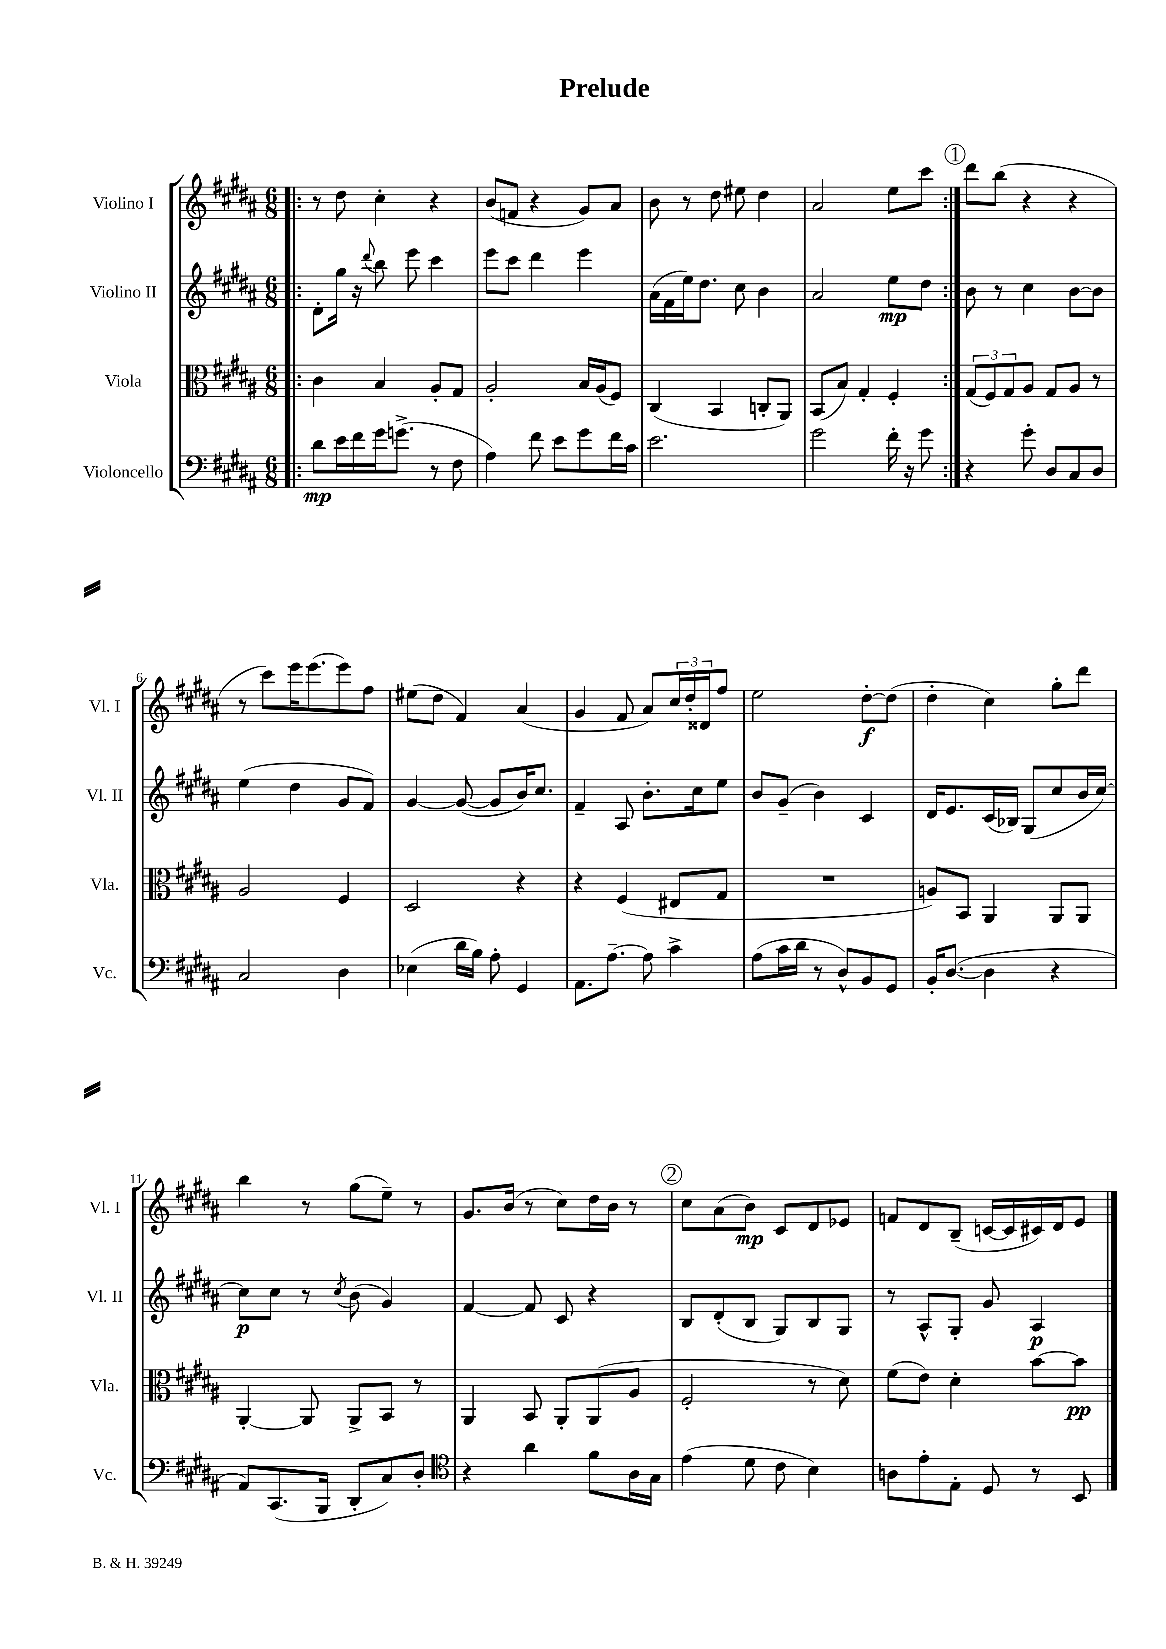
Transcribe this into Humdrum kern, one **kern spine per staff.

**kern	**kern	**kern	**kern
*staff4	*staff3	*staff2	*staff1
*clefF4	*clefC3	*clefG2	*clefG2
*k[f#c#g#d#a#]	*k[f#c#g#d#a#]	*k[f#c#g#d#a#]	*k[f#c#g#d#a#]
*M6/8	*M6/8	*M6/8	*M6/8
=!|:	=!|:	=!|:	=!|:
8d#	4c#	8d#'	8r
16e	.	16gg#	8dd#
16f#	.	16r	.
.	.	8qqddd#	.
16g#	4B	8bb	4cc#'
(8.g^	.	.	.
.	.	8eee	.
8r	8A#'	4ccc#	4r
8F#	8G#	.	.
=	=	=	=
4A#)	2A#'	8eee	(8b
.	.	8ccc#	8f
8f#	.	4ddd#	4r
8e	.	.	.
8g#	16B	4eee	8g#)
.	(16A#	.	.
16f#	8F#)	.	8a#
16c#	.	.	.
=	=	=	=
2.e	(4C#	(16a#	8b
.	.	16f#	.
.	.	16ee)	8r
.	.	8.dd#	.
.	4BB	.	8dd#
.	.	8cc#	8ee#
.	8C'	4b	4dd#
.	8AA#)	.	.
=	=	=	=
2g#	(8BB	2a#	2a#
.	8B)	.	.
.	4G#'	.	.
16f#'	4F#'	8ee	8ee
16r	.	.	.
8g#	.	8dd#	8ccc#
=:|!	=:|!	=:|!	=:|!
4r	(12G#	8b	8ddd#
.	12F#)	.	.
.	.	8r	(8bb
.	12G#	.	.
8g#'	8A#	4cc#	4r
8D#	8G#	.	.
8C#	8A#	[8b	4r
8D#	8r	8b]	.
=	=	=	=
2C#	2A#	(4ee	8r
.	.	.	8ccc#)
.	.	4dd#	16eee
.	.	.	(8.eee
4D#	4F#	8g#	8eee)
.	.	8f#)	8ff#
=	=	=	=
(4E-	2D#	[4g#	(8ee#
.	.	.	8dd#
16d#	.	(8g#_	4f#)
16B)	.	.	.
8A#'	.	8g#]	.
4GG#	4r	16b)	(4a#
.	.	8.cc#	.
=	=	=	=
8.AA#	4r	4f#~	4g#
[8.A#~	.	.	.
.	(4F#	8A#	8f#
8A#]	.	8.b'	8a#)
4c#^	8E#	.	24cc#
.	.	.	24dd#'
.	.	16cc#	.
.	.	.	24d##
.	8G#	8ee	8ff#
=	=	=	=
(8A#	2.r	8b	2ee
16c#	.	(8g#~	.
16d#	.	.	.
8r	.	4b)	.
8D#^^)	.	.	.
8BB	.	4c#	[8dd#'
8GG#	.	.	(8dd#]
=	=	=	=
16BB'	8A)	16d#	4dd#'
([8.D#	.	8.e	.
.	8BB	.	.
4D#]	4AA#	(16c#	4cc#)
.	.	16B-)	.
.	.	(8G#	.
4r	8AA#	8cc#	8gg#'
.	8AA#	16b	8ddd#
.	.	[16cc#)	.
=	=	=	=
8AA#)	[4AA#'	8cc#]	4bb
(8.CC#	.	8cc#	.
.	8AA#]	8r	8r
16BBB	.	.	.
.	.	8qcc#	.
8DD#'	8AA#^	(8b	(8gg#
8C#)	8BB	4g#)	8ee~)
8D#'	8r	.	8r
=	=	=	=
*clefC4	*	*	*
4r	4AA#	[4f#	8.g#
.	.	.	(16b
4a#	8BB	8f#]	8r
.	8AA#'	8c#	8cc#)
8f#	(8AA#	4r	16dd#
.	.	.	16b
16A#	8A#	.	8r
16G#	.	.	.
=	=	=	=
(4e	2F#'	8B	8cc#
.	.	(8d#'	(8a#
8d#	.	8B	8b)
8c#	.	8G#)	8c#
4B)	8r	8B	8d#
.	8d#)	8G#	8e-
=	=	=	=
8A	(8f#	8r	8f
8e'	8e)	8A#^^	8d#
8E'	4d#'	8G#'	(8B~
8D#	.	8g#	[16c
.	.	.	16c]
8r	[8b	4A#	16c#)
.	.	.	16d#
8BB	8b]	.	8e
==	==	==	==
*-	*-	*-	*-
